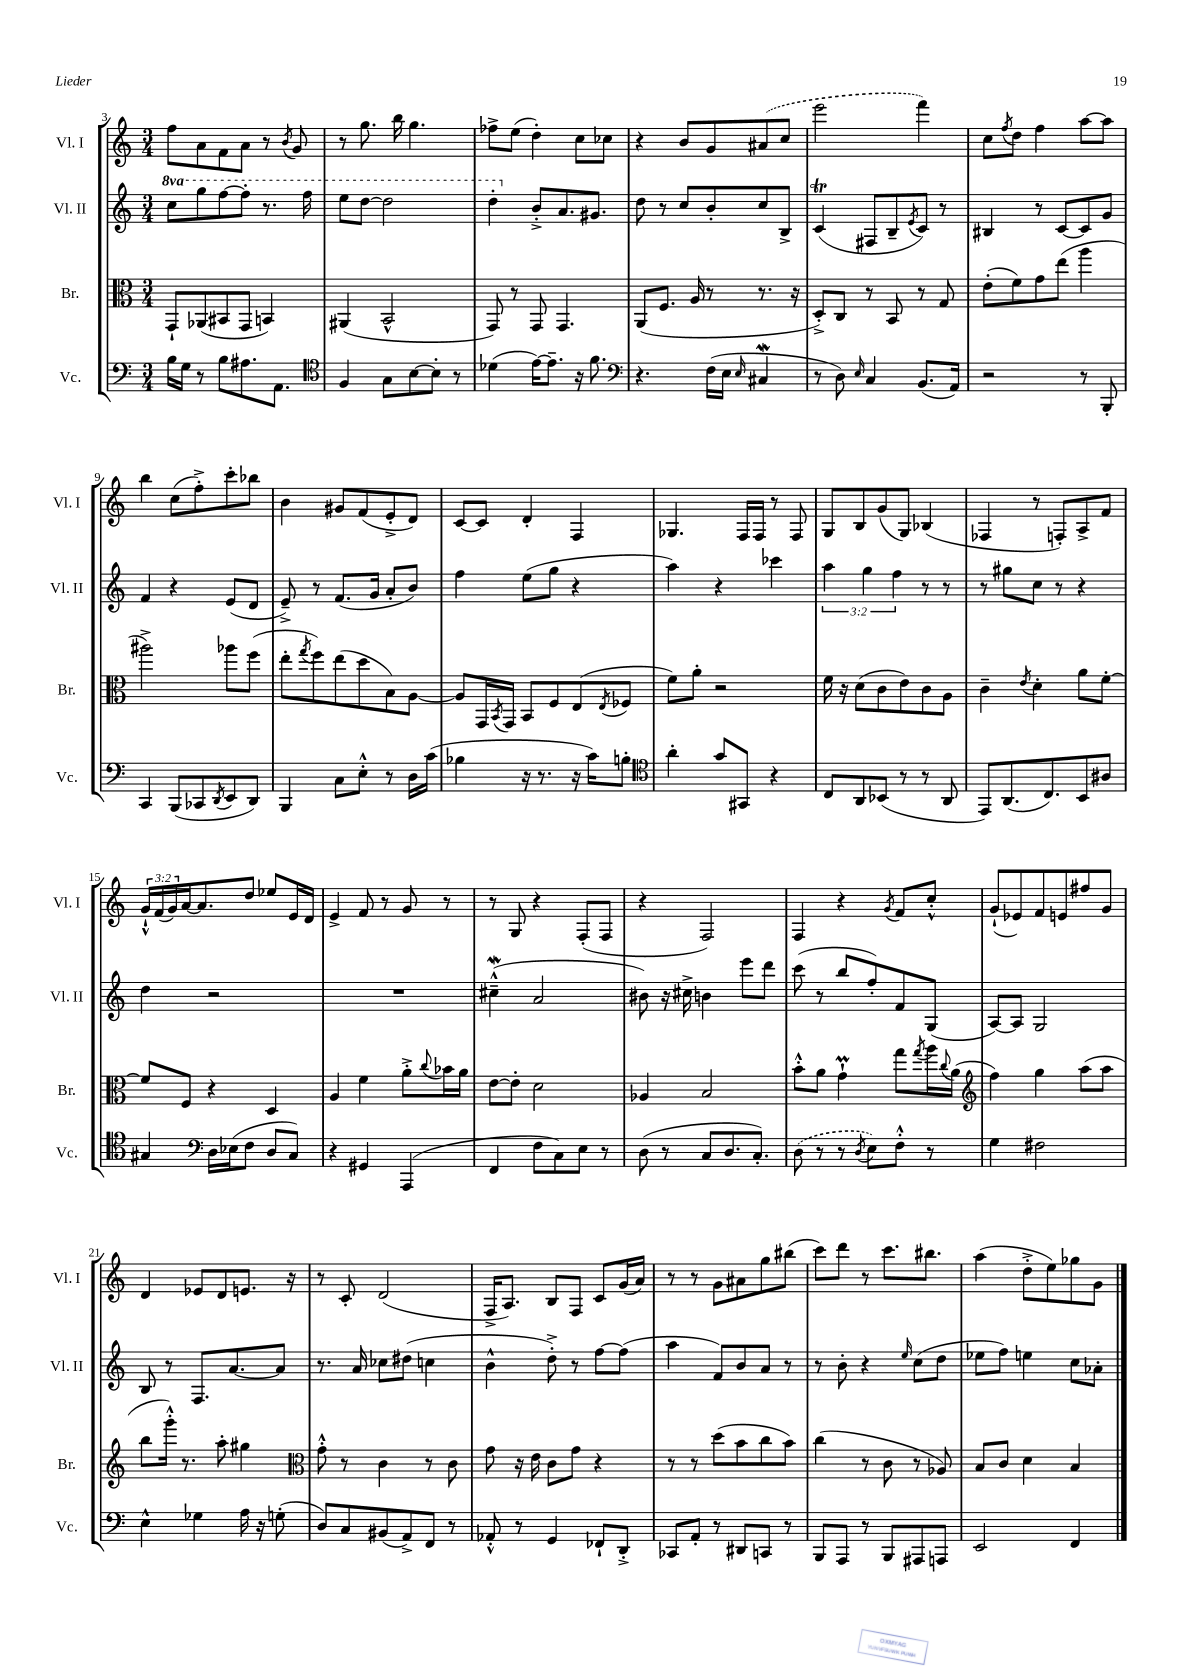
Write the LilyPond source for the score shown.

<<
\new StaffGroup <<
\new Staff = "s0" \with { instrumentName = "Vl. I" shortInstrumentName = "Vl. I" } {
    \clef treble \key c \major \numericTimeSignature \time 3/4 \override Staff.TupletNumber.text = #tuplet-number::calc-fraction-text
    f''8 a'8 f'8 a'8 r8 \acciaccatura { b'8 } g'8 |
    r8 g''8. b''16 g''4. |
    fes''8-> e''8( d''4-.) c''8 ces''8 |
    r4 b'8 g'8 \once \slurDashed ais'8( c''8 |
    e'''2 f'''4) |
    c''8 \acciaccatura { f''8 } d''8 f''4 a''8~ a''8 |
    b''4 c''8( f''8-.->) c'''8-. bes''8 |
    b'4 gis'8 f'8( e'8-.-> d'8) |
    c'8~ c'8 d'4-. f4 |
    ges4. f16 f16 r8 f8 |
    g8 b8 g'8( g8) bes4( |
    fes4 r8 f8-.) a8-> f'8 |
    \tuplet 3/2 { g'16-!-^ f'16( g'16) } a'16~ a'8. d''8 ees''8 e'16 d'16 |
    e'4-> f'8 r8 g'8 r8 |
    r8 g8 r4 f8-.( f8 |
    r4 f2) |
    f4 r4 \acciaccatura { g'8 } f'8 c''8-.-^ |
    g'8-!( ees'8) f'8 e'8 fis''8 g'8 |
    d'4 ees'8 d'8 e'8. r16 |
    r8 c'8-. d'2( |
    f16-> a8.) b8 f8 c'8 g'16( a'16) |
    r8 r8 g'8 ais'8 g''8 bis''8( |
    c'''8) d'''8 r8 c'''8. bis''8. |
    a''4( d''8-.-> e''8) ges''8 g'8 \bar "|." |
}
\new Staff = "s1" \with { instrumentName = "Vl. II" shortInstrumentName = "Vl. II" } {
    \clef treble \key c \major \numericTimeSignature \time 3/4 \override Staff.TupletNumber.text = #tuplet-number::calc-fraction-text \set Staff.ottavationMarkups = #ottavation-simple-ordinals
    \ottava #1 c'''8 g'''8 f'''8~ f'''8-. r8. f'''16 |
    e'''8 d'''8~ d'''2 |
    d'''4-. \ottava #0 b'8-.-> a'8. gis'8. |
    d''8 r8 c''8 b'8-. c''8 b8-> |
    c'4\trill( fis8 b8-- \acciaccatura { e'8 } c'8) r8 |
    bis4 r8 c'8~ c'8 g'8 |
    f'4 r4 e'8( d'8 |
    e'8--->) r8 f'8.( g'16 a'8-. b'8) |
    f''4 e''8( g''8 r4 |
    a''4) r4 ces'''4 |
    \tuplet 3/2 { a''4 g''4 f''4 } r8 r8 |
    r8 gis''8 c''8 r8 r4 |
    d''4 r2 |
    R2. |
    cis''4---^\mordent( a'2 |
    bis'8) r16 cis''16-> b'4 e'''8 d'''8 |
    c'''8( r8 b''8 f''8-.) f'8 g8( |
    a8~) a8 g2 |
    b8 r8 f8. a'8.~ a'8 |
    r8. a'16 ces''8 dis''8( c''4 |
    b'4-^ d''8-.->) r8 f''8~ f''8( |
    a''4 f'8) b'8 a'8 r8 |
    r8 b'8-. r4 \grace { e''16 } c''8( d''8 |
    ees''8 f''8) e''4 c''8 aes'8-. \bar "|." |
}
\new Staff = "s2" \with { instrumentName = "Br." shortInstrumentName = "Br." } {
    \clef alto \key c \major \numericTimeSignature \time 3/4
    g,8-! aes,8( bis,8 g,8 b,4) |
    ais,4( b,2-^ |
    g,8) r8 g,8 g,4. |
    a,8( f8. a16 r8 r8. r16 |
    d8-.->) c8 r8 b,8 r8 g8 |
    e'8-.( f'8) g'8 e''8( a''4 |
    ais''2->) aes''8 f''8( |
    e''8-. \acciaccatura { g''8 } f''8) e''8( d''8 b8) a8~ |
    a8 g,16 \acciaccatura { b,8 } g,16 b,8 f8 e8( \acciaccatura { e8 } fes8 |
    f'8) a'8-. r2 |
    f'16 r16 d'8( c'8 e'8) c'8 a8 |
    c'4-- \acciaccatura { e'8 } d'4-. a'8 f'8~-. |
    f'8 f8 r4 d4 |
    a4 f'4 a'8-.-> \appoggiatura { c''8 } bes'16 a'16 |
    e'8~ e'8-. d'2 |
    aes4 b2 |
    b'8-.-^ a'8 g'4-!\prall g''8 \acciaccatura { g''8 } a''16 \appoggiatura { c''8 } a'16( |
    \clef treble f''4) g''4 a''8( a''8 |
    b''8 g'''16-.-^) r8. a''8-. gis''4 |
    \clef alto g'8-.-^ r8 c'4 r8 c'8 |
    g'8 r16 e'16 c'8 g'8 r4 |
    r8 r8 d''8( b'8 c''8 b'8) |
    c''4( r8 c'8 r8 aes8) |
    b8 c'8 d'4 b4 \bar "|." |
}
\new Staff = "s3" \with { instrumentName = "Vc." shortInstrumentName = "Vc." } {
    \clef bass \key c \major \numericTimeSignature \time 3/4
    b16 g16 r8 b8 ais8. a,8. |
    \clef tenor f4 g8 b8~ b8-. r8 |
    des'4( e'16~) e'8.-- r16 f'8. |
    \clef bass r4. f16( e16 \grace { e16 } cis4\mordent |
    r8 d8) \grace { e16 } c4 b,8.( a,16) |
    r2 r8 b,,8-. |
    c,4 b,,8( ces,8 \acciaccatura { d,8 } e,8 d,8) |
    b,,4 c8 e8-.-^ r8 d16 c'16( |
    bes4 r16 r8. r16 c'16) b8-. |
    \clef tenor a'4-. g'8 gis,8 r4 |
    c8 a,8 bes,8( r8 r8 a,8 |
    e,8) a,8.( c8.) b,8 ais8 |
    gis4 \clef bass d16 ees16( f8 d8 c8) |
    r4 gis,4 a,,4( |
    f,4 f8 c8) e8 r8 |
    d8( r8 c8 d8. c8.-.) |
    \once \slurDashed d8( r8 r8 \acciaccatura { d8 } e8) f8-.-^ r8 |
    g4 fis2 |
    e4-^ ges4 a16 r16 g8-.( |
    d8) c8 bis,8( a,8->) f,8 r8 |
    aes,8-.-^ r8 g,4 fes,8-! d,8-.-> |
    ces,8 a,8-. r8 dis,8 c,8 r8 |
    b,,8 a,,8 r8 b,,8 ais,,8 a,,8 |
    e,2 f,4 \bar "|." |
}
>>
>>
\layout { \context { \Score currentBarNumber = #3 } }
